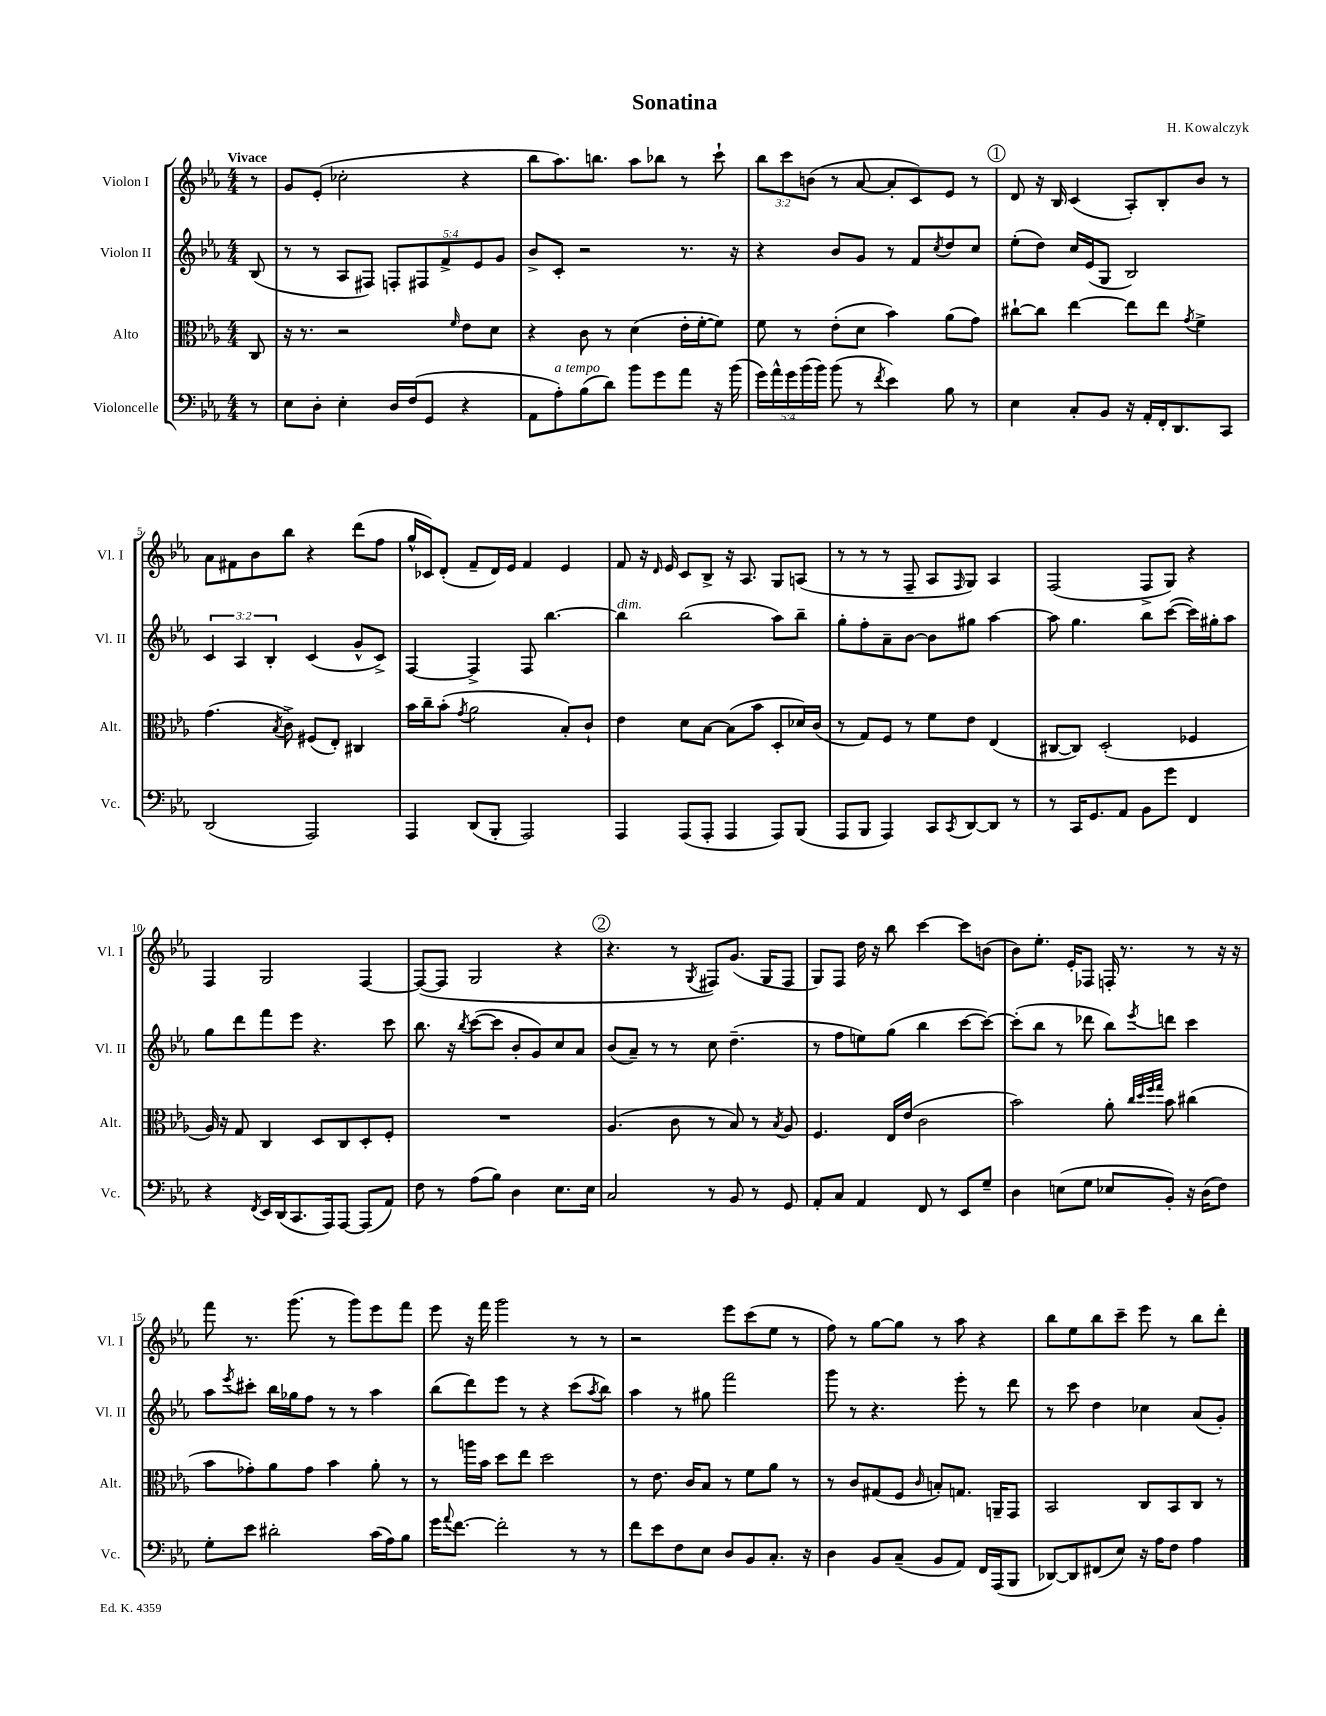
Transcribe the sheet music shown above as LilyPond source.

\header { title = "Sonatina" composer = "H. Kowalczyk" }
<<
\new StaffGroup <<
\new Staff = "s0" \with { instrumentName = "Violon I" shortInstrumentName = "Vl. I" } {
    \clef treble \key ees \major \numericTimeSignature \time 4/4 \override Staff.TupletNumber.text = #tuplet-number::calc-fraction-text \partial 8 \tempo "Vivace"
    r8 |
    g'8 ees'8-.( ces''2-. r4 |
    bes''8 aes''8.) b''8. aes''8 bes''8 r8 c'''8-! |
    \tuplet 3/2 { bes''8 c'''8 b'8( } r8 aes'8~ aes'8-. c'8) ees'8 r8 |
    \mark \markup { \circle "1" } d'8 r16 bes16 c'4( aes8-.) bes8-. bes'8 r8 |
    aes'8 fis'8 bes'8 bes''8 r4 d'''8( f''8 |
    g''16-^ ces'16) d'8-.( f'8-- d'16) ees'16 f'4 ees'4 |
    f'8 r16 \grace { d'16 } ees'16 c'8 bes8-> r16 aes8. g8 a8( |
    r8 r8 r8 f8-- aes8 \grace { f16 } g8) aes4 |
    f2( f8-> g8) r4 |
    f4 g2 f4~ |
    f8~( f8 g2 r4 |
    \mark \markup { \circle "2" } r4. r8 \acciaccatura { g8 } fis8) g'8.( g16 fis8 |
    g8) f8 d''16 r16 bes''8 c'''4~ c'''8 b'8( |
    bes'8) ees''8.-. ees'16-. fes8 f16-. r8. r8 r16 r16 |
    f'''8 r8. g'''8.( r8 g'''8) ees'''8 f'''8 |
    ees'''8 r16 f'''16 g'''2 r8 r8 |
    r2 ees'''8 c'''8( ees''8 r8 |
    f''8) r8 g''8~ g''8 r8 aes''8 r4 |
    bes''8 ees''8 bes''8 c'''8-- ees'''8 r8 bes''8 d'''8-. \bar "|." |
}
\new Staff = "s1" \with { instrumentName = "Violon II" shortInstrumentName = "Vl. II" } {
    \clef treble \key ees \major \numericTimeSignature \time 4/4 \override Staff.TupletNumber.text = #tuplet-number::calc-fraction-text \partial 8
    bes8( |
    r8 r8 aes8 fis8) \tuplet 5/4 { f8-. fis8 f'8-> ees'8 g'8 } |
    bes'8-> c'8-. r2 r8. r16 |
    r4 bes'8 g'8 r8 f'8 \acciaccatura { c''8 } d''8 c''8 |
    \mark \markup { \circle "1" } ees''8-.( d''8) c''16 ees'16( g8 bes2) |
    \tuplet 3/2 { c'4 aes4 bes4-. } c'4( g'8-^ c'8->) |
    f4~ f4-> f8 bes''4.~ |
    bes''4^\markup { \italic "dim." } bes''2( aes''8) bes''8-- |
    g''8-. f''8-. aes'8-- bes'8~ bes'8 gis''8 aes''4~ |
    aes''8 g''4. bes''8 c'''8~( c'''16) gis''16-. aes''8 |
    g''8 d'''8 f'''8 ees'''8 r4. c'''8 |
    bes''8. r16 \acciaccatura { bes''8 } c'''8~( c'''8 bes'8-. g'8) c''8 aes'8 |
    \mark \markup { \circle "2" } bes'8( aes'8--) r8 r8 c''8 d''4.--( |
    r8 f''8 e''8) g''8( bes''4 c'''8~ c'''8~) |
    c'''8-.( bes''8 r8 des'''8 bes''8) \acciaccatura { ees'''8 } d'''8 c'''4 |
    aes''8 \acciaccatura { ees'''8 } cis'''8-. bes''16 ges''16 f''8 r8 r8 aes''4 |
    bes''8( d'''8) ees'''8 r8 r4 c'''8( \acciaccatura { aes''8 } bes''8) |
    aes''4 r8 gis''8 f'''2 |
    g'''8 r8 r4. ees'''8-. r8 d'''8 |
    r8 c'''8 d''4 ces''4 aes'8( g'8-.) \bar "|." |
}
\new Staff = "s2" \with { instrumentName = "Alto" shortInstrumentName = "Alt." } {
    \clef alto \key ees \major \numericTimeSignature \time 4/4 \partial 8
    c8 |
    r16 r8. r2 \grace { f'16 } ees'8 d'8 |
    r4 c'8 r8 d'4( ees'16-. f'16~-. f'8) |
    f'8 r8 ees'8-.( d'8 bes'4) aes'8( g'8) |
    \mark \markup { \circle "1" } cis''8~-! cis''8 ees''4~ ees''8 ees''8 \acciaccatura { g'8 } f'4-> |
    g'4.( \acciaccatura { bes8 } c'8->) fis8( ees8-.) cis4 |
    bes'16 c''16-- bes'8-.( \acciaccatura { g'8 } aes'2 bes8-.) c'8-! |
    ees'4 d'8 bes8~ bes8( bes'8 d8-. des'16) c'16( |
    r8 g8) f8 r8 f'8 ees'8 ees4( |
    cis8~ cis8) d2-.( fes4 |
    aes16) r16 g8 c4 d8 c8 d8-. f8-. |
    R1 |
    \mark \markup { \circle "2" } aes4.( c'8 r8 bes8) r8 \acciaccatura { bes8 } aes8 |
    f4. ees16 ees'16( c'2 |
    bes'2) aes'8-. \grace { c''32 d''32 f''32 g''32 } bes'8 cis''4( |
    bes'8 ges'8-.) aes'8 ges'8 bes'4 aes'8-. r8 |
    r8 a''16 bes'16 d''8 ees''8 d''2 |
    r8 ees'8. c'16 bes8 r8 f'8 aes'8 r8 |
    r8 c'8 gis8( f8 \grace { c'16 } b8-.) g8. a,16-- g,8 |
    bes,2 c8 bes,8 c8 r8 \bar "|." |
}
\new Staff = "s3" \with { instrumentName = "Violoncelle" shortInstrumentName = "Vc." } {
    \clef bass \key ees \major \numericTimeSignature \time 4/4 \override Staff.TupletNumber.text = #tuplet-number::calc-fraction-text \partial 8
    r8 |
    ees8 d8-. ees4-. d16 f16( g,8 r4 |
    aes,8 aes8-.^\markup { \italic "a tempo" }) bes8( d'8) bes'8 g'8 aes'8 r16 bes'16( |
    \tuplet 5/4 { g'16) aes'16-^ g'16 bes'16( bes'16) } bes'8( r8 \acciaccatura { f'8 } ees'4) bes8 r8 |
    \mark \markup { \circle "1" } ees4 c8-. bes,8 r16 aes,16-. f,16-. d,8. c,8 |
    d,2( aes,,2) |
    aes,,4 d,8( bes,,8-. aes,,2) |
    aes,,4 aes,,8( aes,,8-. aes,,4 aes,,8) bes,,8( |
    aes,,8 bes,,8 aes,,4) c,8 \acciaccatura { c,8 } d,8~ d,8 r8 |
    r8 c,16 g,8. aes,8 bes,8 g'8 f,4 |
    r4 \acciaccatura { f,8 } ees,16 d,16( c,8. aes,,16) aes,,8~ aes,,8( aes,8) |
    f8 r8 aes8( bes8) d4 ees8. ees16 |
    \mark \markup { \circle "2" } c2 r8 bes,8 r8 g,8 |
    aes,8-. c8 aes,4 f,8 r8 ees,8 g8-- |
    d4 e8( g8 ees8 bes,8-.) r16 d16( f8) |
    g8-. ees'8 dis'2-. c'16( aes16) bes8 |
    g'16 \appoggiatura { aes'8 } f'8.~ f'2-. r8 r8 |
    f'8 ees'8 f8 ees8 d8 bes,8 c8.-. r16 |
    d4 bes,8 c8--( bes,8 aes,8) f,16 aes,,16( bes,,8 |
    des,8~) des,8 fis,8( ees8) r16 aes16 f8 aes4 \bar "|." |
}
>>
>>
